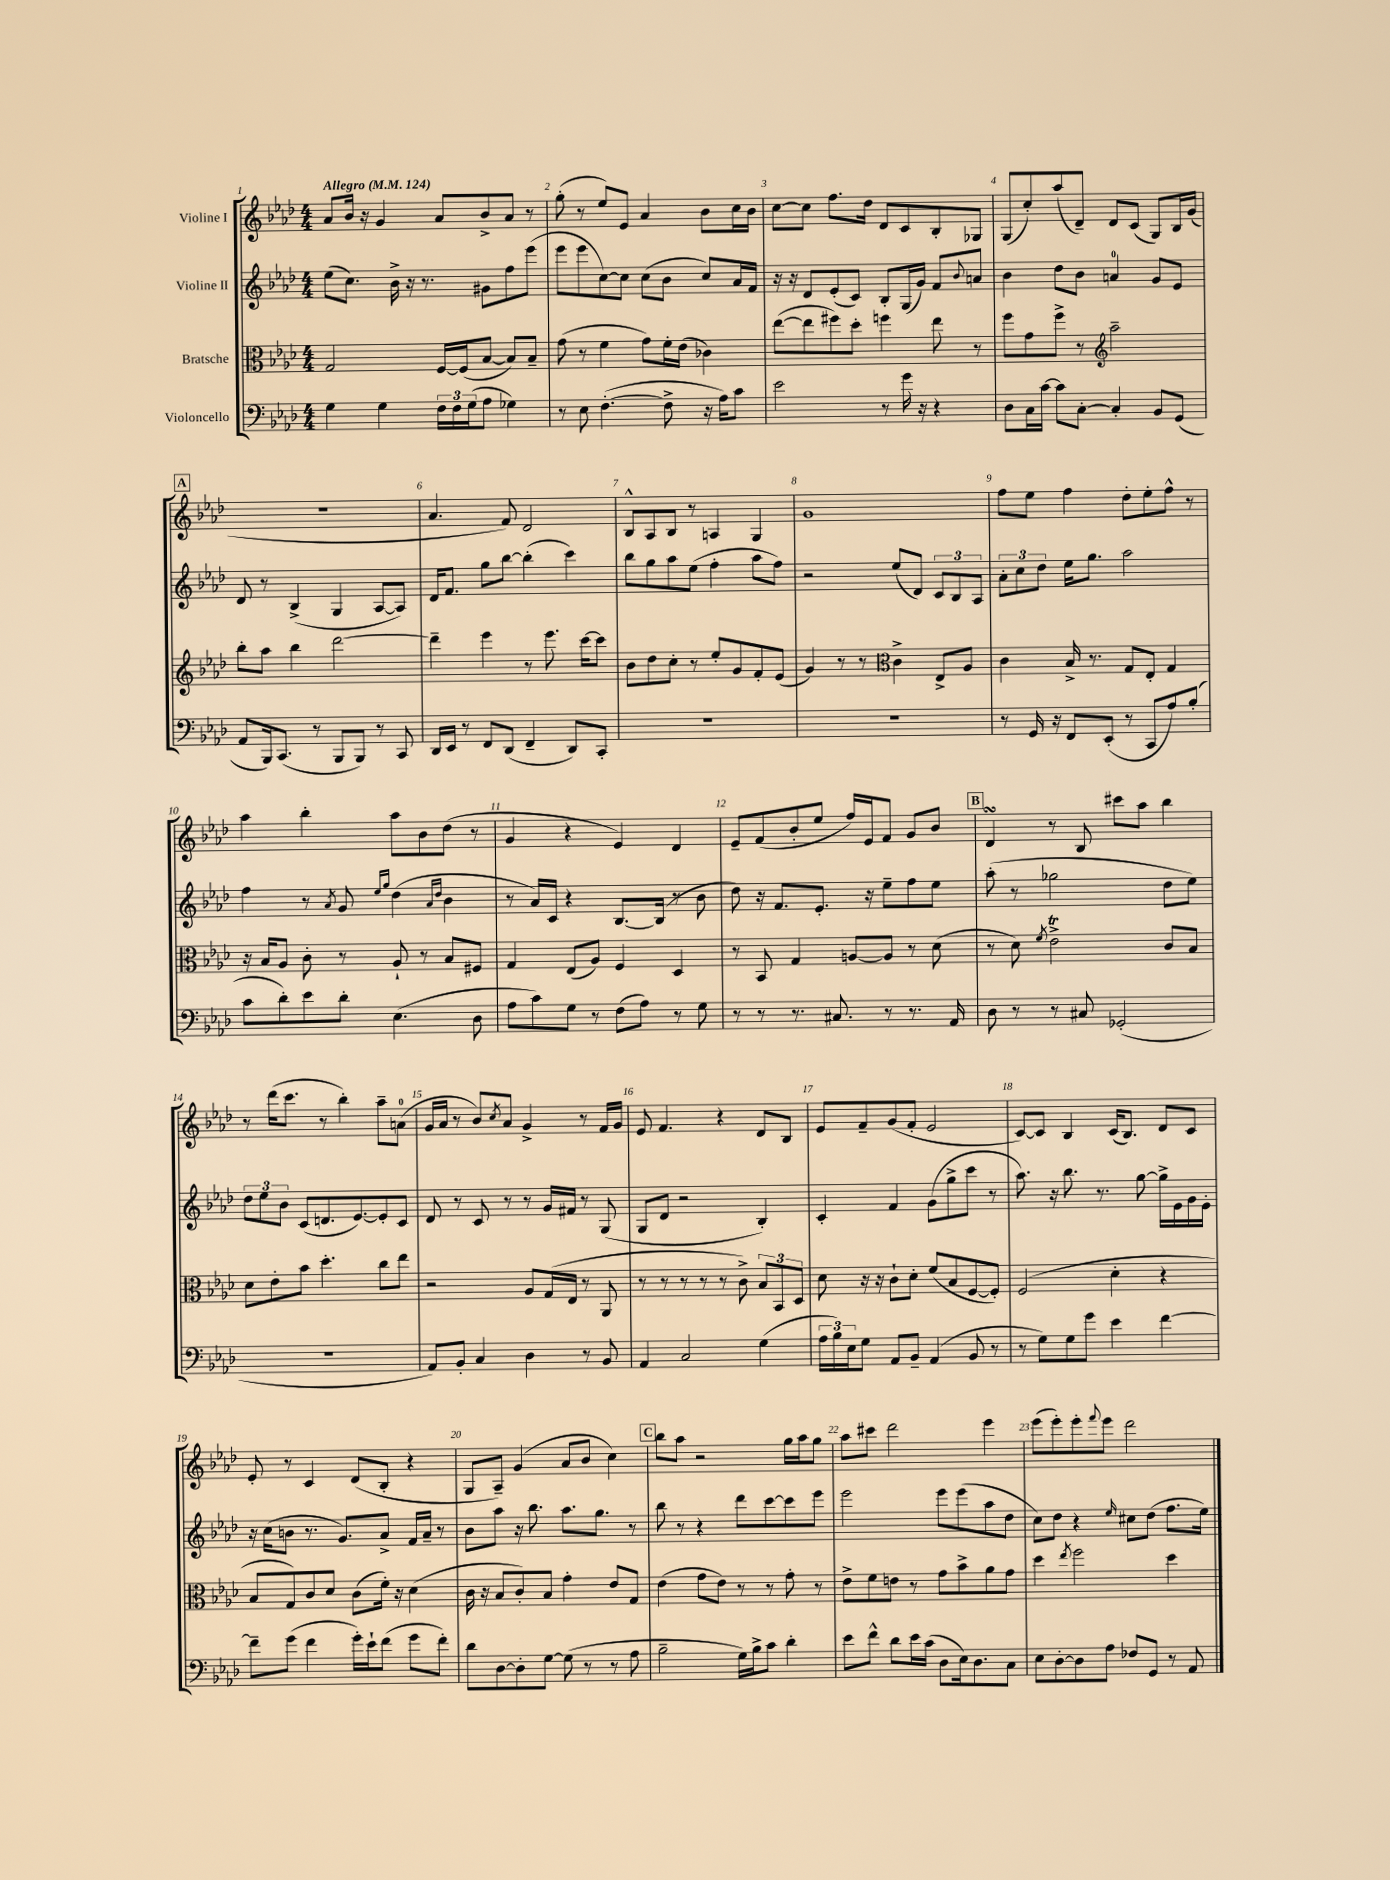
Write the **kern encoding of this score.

**kern	**kern	**kern	**kern
*part4	*part3	*part2	*part1
*staff4	*staff3	*staff2	*staff1
*I"Violoncello	*I"Bratsche	*I"Violine II	*I"Violine I
*clefF4	*clefC3	*clefG2	*clefG2
*k[b-e-a-d-]	*k[b-e-a-d-]	*k[b-e-a-d-]	*k[b-e-a-d-]
*M4/4	*M4/4	*M4/4	*M4/4
*MM124	*MM124	*MM124	*MM124
=1	=1	=1	=1
!	!	!	!LO:TX:a:B:t=Allegro
4G\	2G/	(8ee-\L	8a-/L
.	.	8.cc\J)	16b-/Jk
.	.	.	16r
4G\	.	.	4g/
.	.	16b-^\	.
.	.	16r	.
.	.	8.r	.
24F\LL	[16F/LL	.	8a-/L
24F\	.	.	.
.	(16F/J]	.	.
(24G\J	.	.	.
8A-\J	[8B-/J	8g#X\L	8b-^/
4G-X\)	8B-/L])	8ff\	8a-/J
.	8B-~/J	(8eee-\J	8r
=2	=2	=2	=2
8r	(8g\	8eee-\L	(8gg'\
8E-\	8r	8eee-\	8r
([4.F'\	4f\	[8cc\)	8ee-/L)
.	.	8cc\J]	8e-/J
.	8g\L)	(8cc\L	4a-/
8F^\]	16f'\L	8b-\J	.
.	(16e-\JJ	.	.
16r	4c-X\)	8cc/L)	8b-\L
16A-\KL)	.	.	.
8c\J	.	16a-/L	16cc\L
.	.	16f/JJ	16b-\JJ
=3	=3	=3	=3
2e-\	([8ee-\L	16r	[8cc\L
.	.	16r	.
.	8ee-\]	8d-/L	8cc\J]
.	8ff#X\)	(8e-'/	8.ff\L
.	8dd-'\J	8c/J)	.
.	.	.	16dd-\Jk
8r	4ffn\	8B-'/L	8d-/L
16g\	.	(16G/L	8c/
16r	.	16g/JJ)	.
4r	8ee-\	8f/L	8B-'/
.	.	8qqb-/	.
.	8r	8an/J	8G-X/J
=4	=4	=4	=4
8D-\L	8ff\L	4b-\	(8G/L
16C\L	8g\	.	8cc'/)
[16c\JJ	.	.	.
8c\L]	8ff^\J	8dd-\L	(8aa-/
[8C'\J	8r	8b-\J	8d-~/J)
*	*clefG2	*	*
4C'/]	2aa-~\	4an/	8d-/L
.	.	.	(8c/J
8BB-/L	.	8g/L	8G/L)
(8GG/J	.	8e-/J	16B-/L
.	.	.	(16g/JJ
!!LO:LB:g=z
!!LO:REH:place=s1:t=A
=5	=5	=5	=5
8AA-/L	8bb-'\L	8d-/	1r
16BBB-/k)	8aa-\J	8r	.
(8.CC/J	.	.	.
.	4bb-\	(4B-^/	.
8r	.	.	.
8BBB-/L	[2ddd-\	4G/	.
8BBB-/J)	.	.	.
8r	.	[8A-/L	.
8CC/	.	8A-/J])	.
=6	=6	=6	=6
16DD-/LL	4ddd-~\]	16d-/KL	4.a-/
16EE-/JJ	.	8.f/J	.
8r	.	.	.
8FF/L	4eee-\	8gg\L	.
(8DD-/J	.	[8bb-\J	8f/)
4FF~/	8r	(4bb-'\]	2d-/
.	8.eee-\	.	.
8DD-/L)	.	4ccc\)	.
.	[16ccc\KL	.	.
8CC'/J	8ccc\J]	.	.
=7	=7	=7	=7
1r	8b-\L	8bb-\L	8B-^^/L
.	8dd-\	8gg\	8A-/
.	8cc'\J	8aa-\	8B-/J
.	8r	(8ee-\J	8r
.	8ee-'/L	4ff'\	4An/
.	8g/	.	.
.	8f'/	8aa-\L	4G/
.	(8e-/J	8ff\J)	.
=8	=8	=8	=8
1r	4g/)	2r	1g
.	8r	.	.
.	8r	.	.
*	*clefC3	*	*
.	4c^\	(8ee-/L	.
.	.	8d-/J)	.
.	8E-^/L	12c/L	.
.	.	12B-/	.
.	8A-/J	.	.
.	.	12A-/J	.
=9	=9	=9	=9
8r	4c\	12a-'\L	8ff\L
.	.	12cc\	.
16GG/	.	.	8ee-\J
.	.	12dd-\J	.
16r	.	.	.
8FF/L	16B-^/	16ee-\KL	4ff\
.	8.r	8.gg\J	.
(8EE-'/J	.	.	.
8r	8G/L	2aa-\	8dd-'\L
8CC/L	8E-'/J	.	8ee-'\
8A-/)	4G/	.	8ff^^\J
(8B-'/J	.	.	8r
!!LO:LB:g=z
=10	=10	=10	=10
8c\L	16r	4ff\	4aa-\
.	16B-/KL	.	.
8d-'\)	8A-/J	.	.
8e-\	8c'\	8r	4bb-'\
.	.	8qa-/	.
8d-'\J	8r	8g/	.
.	.	16qqee-/LL	.
.	.	16qqgg/JJ	.
(4.E-\	8A-`/	(4dd-\	8aa-\L
.	8r	.	8b-\
.	.	16qqa-/LL	.
.	.	16qqdd-/JJ	.
.	8B-/L	4b-\	(8dd-\J
8D-\	8F#X/J	.	8r
=11	=11	=11	=11
8A-\L	4G/	8r	4g/
8c\)	.	16a-/LL)	.
.	.	16c/JJ	.
8G\J	(8E-/L	4r	4r
8r	8A-/J)	.	.
(8F\L	4F/	[8.B-/L	4e-/)
8A-\J)	.	.	.
.	.	(16B-/Jk]	.
8r	4D-/	8r	4d-/
8G\	.	8b-\	.
=12	=12	=12	=12
8r	8r	8dd-\)	8e-~/L
8r	8BB-/	16r	(8f/
.	.	8.f/L	.
8.r	4G/	.	8b-'/
.	.	8.e-'/J	8ee-/J
8.C#X/	.	.	.
.	[8An/L	.	16ff/LL)
.	.	16r	16e-/J
8r	8A/J]	8ee-~\L	8f/J
8.r	8r	8ff\	8g/L
.	(8d-\	8ee-\J	8b-/J
16AA-/	.	.	.
!!LO:REH:place=s1:t=B
=13	=13	=13	=13
8D-\	8r	(8aa-'\	4d-sSSs/
8r	8d-\)	8r	.
.	8qf/	.	.
8r	2e-T^\	2gg-X\	8r
8C#X/	.	.	8B-/
(2GG-X'/	.	.	8ccc#X\L
.	.	.	8aa-\J
.	8c/L	8dd-\L	4bb-\
.	8B-/J	8ee-\J)	.
!!LO:LB:g=z
=14	=14	=14	=14
1r	8d-\L	12dd-\L	8r
.	.	12ee-\	.
.	8e-'\	.	(16ddd-\KL
.	.	12b-\J	.
.	.	.	8.ccc\J
.	8b-\J	(8c/L	.
.	4.dd-'\	8.dn/	8r
.	.	.	4bb-'\)
.	.	[8.e-/)	.
.	8cc\L	8e-'/]	8aa-~\L
.	8ee-\J	8c/J	(8an\J
=15	=15	=15	=15
8AA-/L)	2r	8d-/	16g/LL
.	.	.	16a-/JJ
8BB-'/J	.	8r	8r
4C/	.	8c/	8b-/L)
.	.	.	8qcc/
.	.	8r	8a-/J
4D-\	8A-/L	8r	4g^/
.	(16G/L	16g/LL	.
.	16E-/JJ	16f#X/JJ	.
8r	8r	8r	8r
8BB-/	8AA-/	(8G/	16f/LL
.	.	.	16g/JJ
=16	=16	=16	=16
4AA-/	8r	8G/L	8e-/
.	8r	8d-/J	4.f/
2C/	8r	2r	.
.	8r	.	.
.	8r	.	4r
.	8c^\)	.	.
(4G\	12B-/L	4B-'/)	8d-/L
.	12BB-/	.	.
.	.	.	8B-/J
.	12D-/J	.	.
=17	=17	=17	=17
24A-\LL	8d-\	4c'/	8e-/L
24B-\)	.	.	.
24E-\J	.	.	.
8G\J	16r	.	8f~/
.	16r	.	.
8AA-/L	8c`\L	4f/	(8g/
8BB-~/J	8d-'\J	.	8f'/J
(4AA-/	(8f/L	(8g\L	2e-/
.	8B-/	8gg^\	.
8BB-/	[8F/	8ccc\J	.
8r	8F'/J])	8r	.
=18	=18	=18	=18
8r	(2F/	8.aa-\)	[8c/L)
8G\L)	.	.	8c/J]
.	.	16r	.
8G\	.	8.bb-\	4B-/
8g\J	.	.	.
.	.	8.r	.
4e-\	4d-'\	.	(16c/KL
.	.	.	8.B-/J)
.	.	[8gg\	.
[4f\	4r	16gg^\LL]	8d-/L
.	.	16e-\	.
.	.	16g\	8c/J
.	.	16e-'\JJ	.
!!LO:LB:g=z
=19	=19	=19	=19
8f~\L]	8B-/L	16r	8e-'/
.	.	(16cc\KL	.
(8g\J	8G/)	8bn\J	8r
4f\	8c/	8.r	4c/
.	8d-/J	.	.
.	.	8.g/L)	.
16g'\LL)	(8c\L	.	(8d-/L
16e-`\J	.	.	.
(8f\J	16f'\Jk)	8a-^/J	8B-'/J
.	16r	.	.
8g\L	(4d-\	16f/LL	4r
.	.	16a-~/JJ	.
8f'\J)	.	8r	.
=20	=20	=20	=20
8d-\L	16c\	8b-\L	8G/L
.	16r	.	.
[8D-\	8B-/L	8aa-\J	8A-~/J)
8D-'\]	8c'/)	16r	(4g/
.	.	8.bb-\	.
[8G\J	8B-/J	.	.
(8G\]	4g'\	8.aa-\L	8a-/L
8r	.	.	8b-/J
.	.	8.gg\J	.
8r	8e-/L	.	4cc\)
8A-\	8G/J	8r	.
!!LO:REH:place=s1:t=C
=21	=21	=21	=21
2B-~\	(4e-\	8bb-\	8bb-\L
.	.	8r	8aa-\J
.	8g\L	4r	2r
.	8e-\J)	.	.
16G\LL)	8r	8ddd-\L	.
16B-^\J	.	.	.
8c\J	8r	[8ccc\	.
4d-'\	8g'\	8ccc\]	16gg\LL
.	.	.	16aa-\J
.	8r	8eee-\J	8gg\J
=22	=22	=22	=22
8e-\L	8e-^\L	2eee-\	8aa-\L
8f^^\J	8f\	.	8ccc#X\J
8d-\L	8en\J	.	2ddd-\
16e-\L	8r	.	.
(16c\JJ	.	.	.
8D-\L	8g\L	8eee-\L	.
16E-\k)	8b-^\	(8eee-\	.
8.D-\	.	.	.
.	8a-\	8aa-\	4eee-\
8C\J	8g\J	8dd-\J	.
=23	=23	=23	=23
8E-\L	4dd-\	8cc\L)	(8eee-\L
[8D-'\	.	8dd-\J	8eee-'\)
.	8qee-/	.	.
8D-\]	2ff\	4r	8eee-'\
.	.	.	8qqfff/
8A-\J	.	.	8eee-\J
.	.	16qqee-/	.
8F-X/L	.	8cc#X\L	2ddd-\
8GG/J	.	(8dd-\J	.
8r	4dd-\	8.ff\L	.
8AA-/	.	.	.
.	.	16ee-\Jk)	.
==	==	==	==
*-	*-	*-	*-
